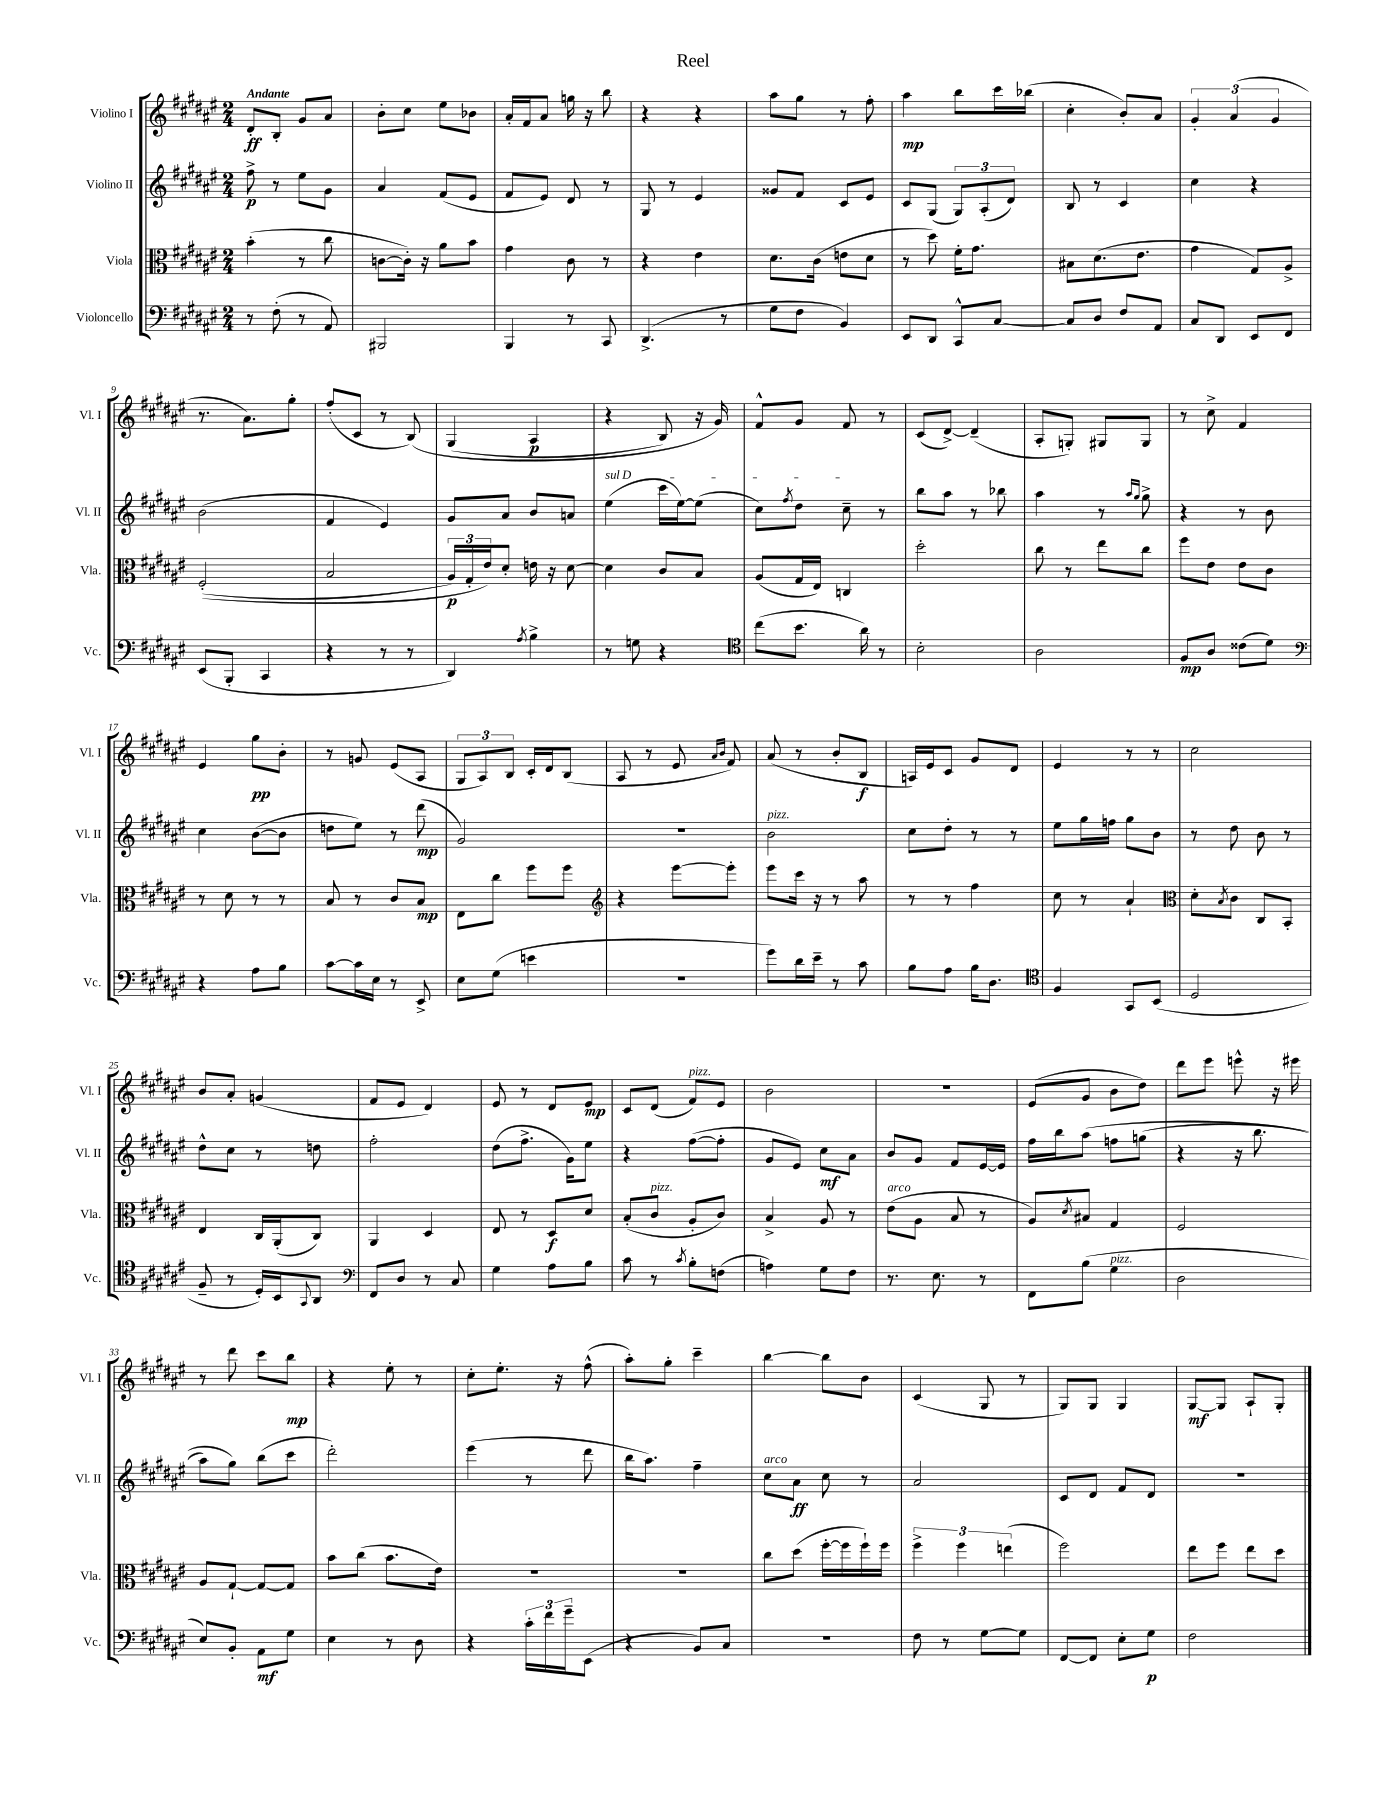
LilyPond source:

\header { title = "Reel" }
<<
\new StaffGroup <<
\new Staff = "s0" \with { instrumentName = "Violino I" shortInstrumentName = "Vl. I" } {
    \clef treble \key fis \major \numericTimeSignature \time 2/4 \tempo "Andante"
    dis'8-.\ff b8-. gis'8 ais'8 |
    b'8-. cis''8 eis''8 bes'8 |
    ais'16-. fis'16 ais'8 g''16 r16 b''8 |
    r4 r4 |
    ais''8 gis''8 r8 fis''8-. |
    ais''4\mp b''8 cis'''16 bes''16( |
    cis''4-. b'8-.) ais'8 |
    \tuplet 3/2 { gis'4-. ais'4( gis'4 } |
    r8. ais'8.) gis''8-. |
    fis''8-.( cis'8 r8 b8)\( |
    gis4( ais4\p |
    r4 b8) r16 gis'16\) |
    fis'8-^ gis'8 fis'8 r8 |
    cis'8( dis'8~->) dis'4--( |
    ais8-. g8-.) gis8 gis8 |
    r8 cis''8-> fis'4 |
    eis'4 gis''8\pp b'8-. |
    r8 g'8 eis'8( ais8 |
    \tuplet 3/2 { gis8 ais8) b8 } cis'16-. dis'16 b8( |
    ais8 r8 eis'8 \grace { ais'16 b'16 } fis'8) |
    ais'8( r8 b'8-. b8\f |
    a16) eis'16 cis'8 gis'8 dis'8 |
    eis'4 r8 r8 |
    cis''2 |
    b'8 ais'8-. g'4( |
    fis'8 eis'8 dis'4) |
    eis'8 r8 dis'8 eis'8\mp |
    cis'8 dis'8( fis'8^\markup { \italic "pizz." }) eis'8 |
    b'2 |
    r2 |
    eis'8( gis'8 b'8 dis''8) |
    dis'''8 eis'''8 e'''8-^ r16 eis'''16 |
    r8 dis'''8 cis'''8 b''8\mp |
    r4 eis''8-. r8 |
    cis''8-. eis''8.-. r16 fis''8-^( |
    ais''8-.) gis''8-. cis'''4-- |
    b''4~ b''8 b'8 |
    cis'4( gis8 r8 |
    gis8) gis8 gis4 |
    gis8~\mf gis8 ais8-! gis8-. \bar "|." |
}
\new Staff = "s1" \with { instrumentName = "Violino II" shortInstrumentName = "Vl. II" } {
    \clef treble \key fis \major \numericTimeSignature \time 2/4
    fis''8->\p r8 eis''8 gis'8 |
    ais'4 fis'8( eis'8 |
    fis'8 eis'8) dis'8 r8 |
    gis8 r8 eis'4 |
    gisis'8 fis'8 cis'8 eis'8 |
    cis'8 gis8( \tuplet 3/2 { gis8) ais8-.( dis'8) } |
    b8 r8 cis'4 |
    cis''4 r4 |
    b'2( |
    fis'4 eis'4) |
    gis'8 ais'8 b'8 a'8 |
    \once \override TextSpanner.bound-details.left.text = \markup { \italic "sul D" } eis''4\startTextSpan( cis'''16 eis''16~) eis''8( |
    cis''8) \acciaccatura { fis''8 } dis''8 cis''8--\stopTextSpan r8 |
    b''8 ais''8 r8 bes''8 |
    ais''4 r8 \grace { ais''16 gis''16 } gis''8-> |
    r4 r8 b'8 |
    cis''4 b'8~( b'8 |
    d''8 eis''8) r8 dis'''8\mp( |
    gis'2) |
    r2 |
    b'2^\markup { \italic "pizz." } |
    cis''8 dis''8-. r8 r8 |
    eis''8 gis''16 f''16 gis''8 b'8 |
    r8 dis''8 b'8 r8 |
    dis''8-^ cis''8 r8 d''8 |
    fis''2-. |
    dis''8( fis''8.-> gis'16) eis''8 |
    r4 fis''8~( fis''8-. |
    gis'8 eis'8) cis''8\mf ais'8 |
    b'8 gis'8 fis'8 eis'16~ eis'16 |
    fis''16 b''16 ais''8\( f''8 g''8( |
    r4 r16 b''8. |
    ais''8) gis''8\) b''8( cis'''8 |
    dis'''2-.) |
    eis'''4( r8 dis'''8 |
    b''16 ais''8.) fis''4-- |
    cis''8^\markup { \italic "arco" } ais'8\ff cis''8 r8 |
    ais'2 |
    cis'8 dis'8 fis'8 dis'8 |
    R2 \bar "|." |
}
\new Staff = "s2" \with { instrumentName = "Viola" shortInstrumentName = "Vla." } {
    \clef alto \key fis \major \numericTimeSignature \time 2/4
    b'4-.( r8 cis''8 |
    c'8~ c'16-.) r16 ais'8 b'8 |
    gis'4 cis'8 r8 |
    r4 eis'4 |
    dis'8. cis'16( e'8 dis'8 |
    r8 dis''8) fis'16-. gis'8. |
    bis8 dis'8.( eis'8. |
    gis'4 gis8) ais8-> |
    fis2-.(\( |
    b2 |
    \tuplet 3/2 { ais16\p) gis16-. eis'16\) } dis'8-. e'16 r16 dis'8~ |
    dis'4 cis'8 b8 |
    ais8( gis16 eis16) c4 |
    dis''2-. |
    cis''8 r8 eis''8 cis''8 |
    fis''8 eis'8 eis'8 cis'8 |
    r8 dis'8 r8 r8 |
    b8 r8 cis'8 b8\mp |
    eis8 cis''8 fis''8 fis''8 |
    \clef treble r4 eis'''8~ eis'''8-. |
    eis'''8 cis'''16 r16 r8 ais''8 |
    r8 r8 fis''4 |
    cis''8 r8 ais'4-! |
    \clef alto dis'8-. \acciaccatura { b8 } cis'8 cis8 b,8-. |
    eis4 cis16 ais,16-.( cis8) |
    ais,4 dis4 |
    eis8 r8 dis8\f dis'8 |
    b8-.( cis'8^\markup { \italic "pizz." } ais8-. cis'8) |
    b4-> ais8 r8 |
    eis'8^\markup { \italic "arco" }( ais8 b8 r8 |
    ais8) \acciaccatura { dis'8 } bis8 gis4 |
    fis2 |
    ais8 gis8~-! gis8~ gis8 |
    b'8 cis''8( b'8. eis'16) |
    R2 |
    R2 |
    cis''8 dis''8( fis''16~-. fis''16 fis''16-!) fis''16 |
    \tuplet 3/2 { fis''4-> fis''4 e''4( } |
    fis''2) |
    eis''8 fis''8 eis''8 dis''8 \bar "|." |
}
\new Staff = "s3" \with { instrumentName = "Violoncello" shortInstrumentName = "Vc." } {
    \clef bass \key fis \major \numericTimeSignature \time 2/4
    r8 fis8-.( r8 ais,8) |
    bis,,2 |
    b,,4 r8 cis,8 |
    dis,4.->( r8 |
    gis8 fis8 b,4) |
    eis,8 dis,8 cis,8-^ cis8~ |
    cis8 dis8 fis8 ais,8 |
    cis8 dis,8 eis,8 fis,8 |
    eis,8( b,,8-. cis,4 |
    r4 r8 r8 |
    dis,4) \acciaccatura { ais8 } b4-> |
    r8 g8 r4 |
    \clef tenor cis''8( b'8. ais'16) r8 |
    b2-. |
    ais2 |
    fis8\mp ais8 cisis'8( dis'8) |
    \clef bass r4 ais8 b8 |
    cis'8~ cis'16 eis16 r8 eis,8-> |
    eis8 gis8( e'4 |
    R2 |
    gis'8) dis'16 eis'16-- r8 cis'8 |
    b8 ais8 b16 dis8. |
    \clef tenor fis4 gis,8 b,8( |
    dis2 |
    fis8-- r8 dis16-.) b,16 \appoggiatura { gis,8 } ais,8 |
    \clef bass fis,8 dis8 r8 cis8 |
    gis4 ais8 b8 |
    cis'8 r8 \acciaccatura { cis'8 } b8-. f8( |
    a4) gis8 fis8 |
    r8. eis8. r8 |
    fis,8 b8( gis4^\markup { \italic "pizz." } |
    dis2 |
    eis8) b,8-. ais,8\mf gis8 |
    eis4 r8 dis8 |
    r4 \tuplet 3/2 { cis'16-. fis'16 gis'16-- } eis,8( |
    r4 b,8) cis8 |
    r2 |
    fis8 r8 gis8~ gis8 |
    fis,8~ fis,8 eis8-. gis8\p |
    fis2 \bar "|." |
}
>>
>>
